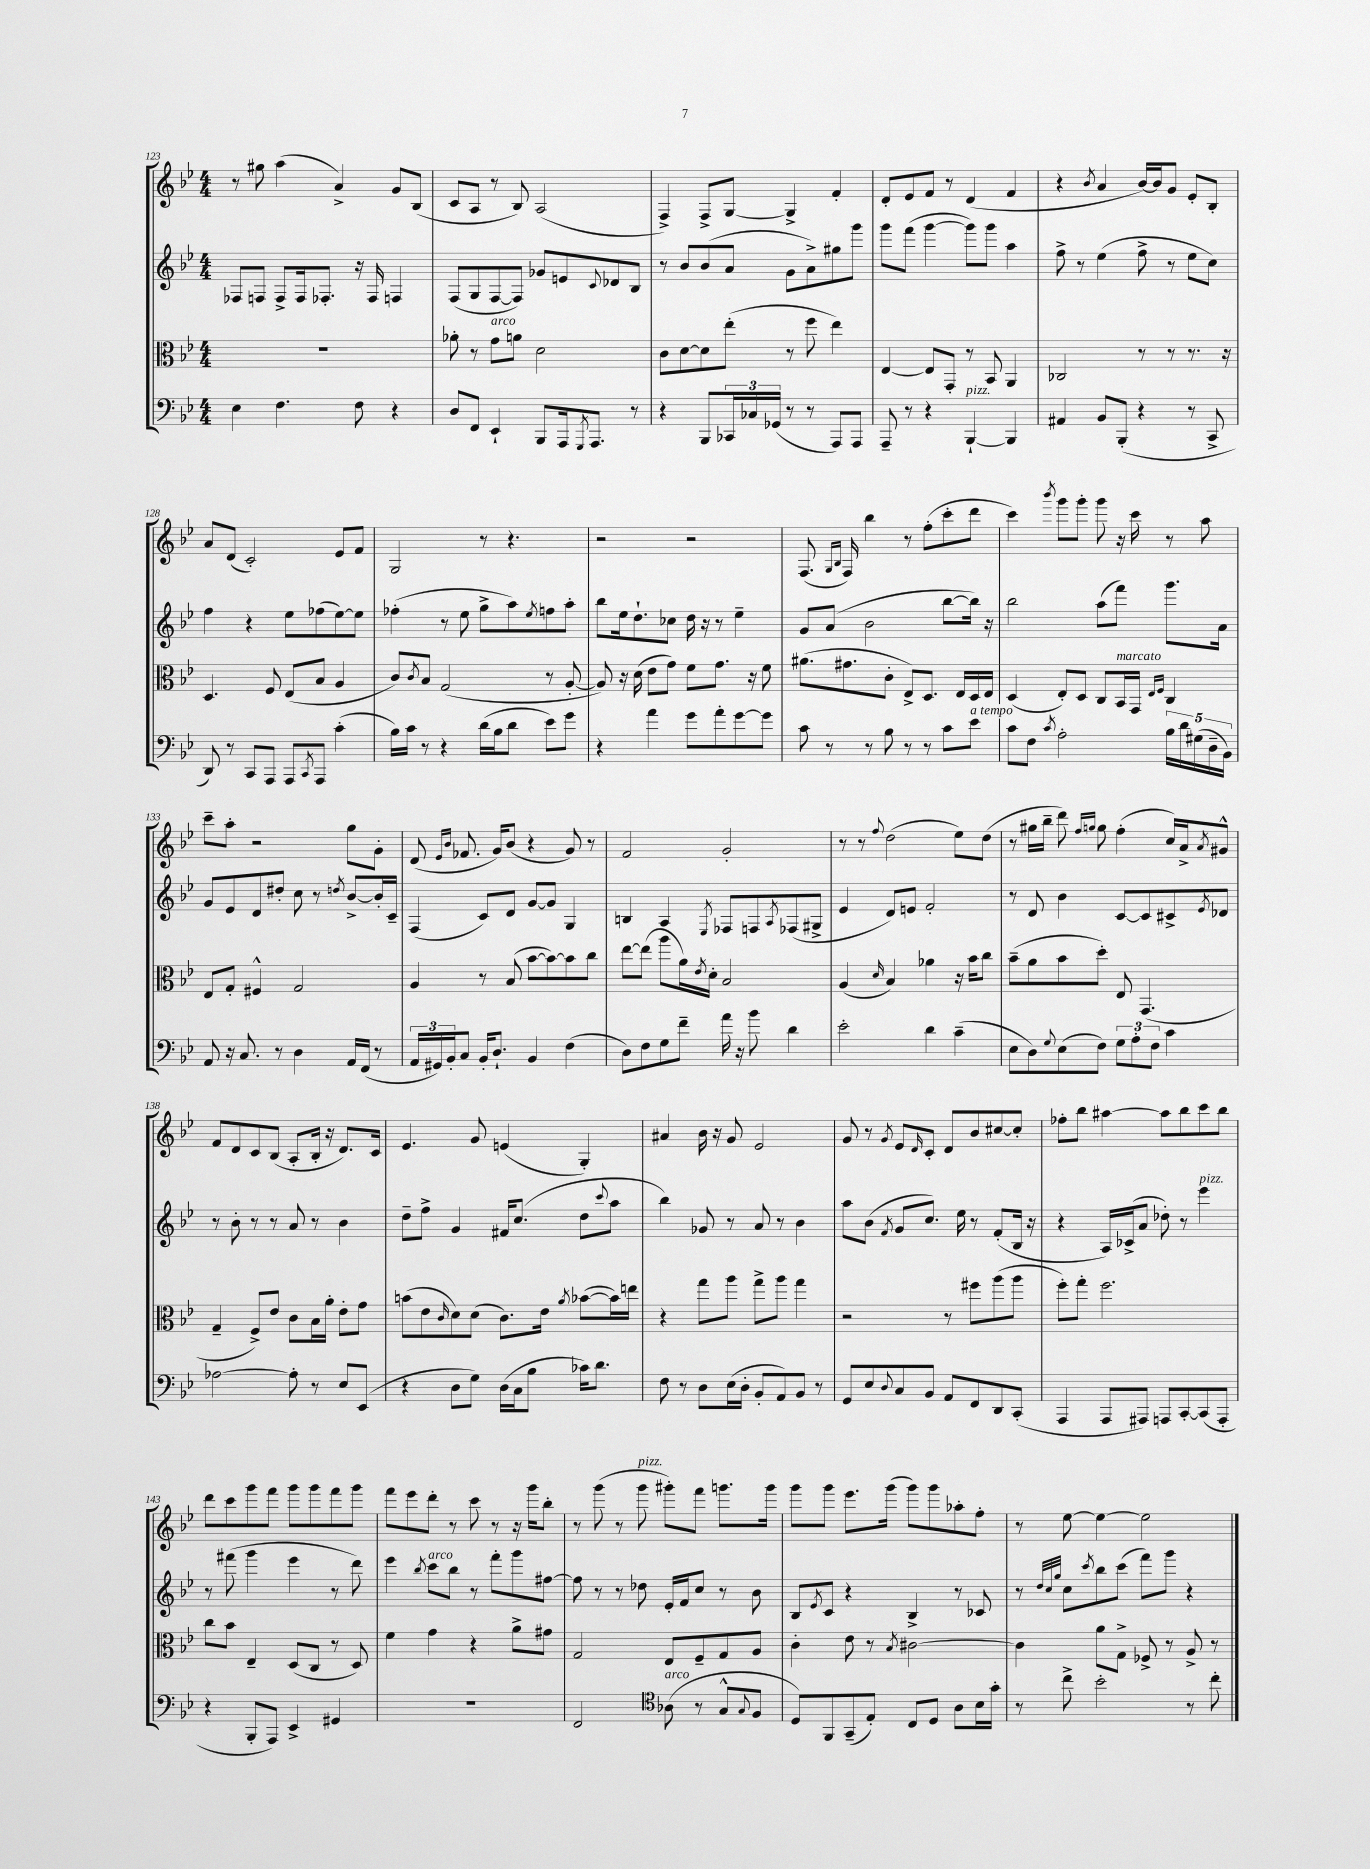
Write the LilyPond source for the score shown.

<<
\new StaffGroup <<
\new Staff = "s0" {
    \clef treble \key bes \major \numericTimeSignature \time 4/4
    r8 gis''8 a''4( a'4->) g'8 bes8( |
    c'8 a8 r8 bes8) a2( |
    f4->) f8-> g8~ g4-> f'4-. |
    d'8-. ees'8 f'8 r8 d'4( f'4 |
    r4 \acciaccatura { bes'8 } a'4 bes'16~) bes'16 g'8 ees'8-. bes8-. |
    a'8 d'8( c'2-.) ees'8 f'8 |
    g2 r8 r4. |
    r2 r2 |
    f8.( \grace { g16 bes16 } f16) bes''4 r8 f''8-.( c'''8-. d'''8 |
    c'''4) \acciaccatura { bes'''8 } g'''8 g'''8-. g'''8 r16 c'''16 r8 a''8 |
    c'''8-- a''8-. r2 g''8 g'8-. |
    d'8( \grace { ees'16 bes'16 } fes'8. g'16) bes'8( r4 g'8) r8 |
    f'2 g'2-. |
    r8 r8 \appoggiatura { f''8 } d''2( ees''8) d''8( |
    r8 gis''16 bes''16-- d'''8) \grace { f''16 g''16 } g''8 f''4-.( c''16) a'16-> \acciaccatura { a'8 } gis'8-^ |
    f'8 d'8 c'8 bes8( a8-. bes16-. r16 d'8.) c'16 |
    ees'4. g'8 e'4( g4-.) |
    ais'4 bes'16 r16 g'8 ees'2 |
    g'8 r8 \acciaccatura { g'8 } ees'8 \grace { d'16 } c'8-. d'8 bes'8 cis''8~ cis''8-. |
    fes''8-. bes''8 ais''4~ ais''8 bes''8 c'''8 bes''8 |
    d'''8 c'''8 g'''8 f'''8 g'''8 g'''8 f'''8 g'''8 |
    f'''8 ees'''8 d'''8-. r8 c'''8 r8 r16 g'''16 bes''8-. |
    r8 g'''8( r8 g'''8^\markup { \italic "pizz." } gis'''8-.) f'''8 g'''8. g'''16 |
    g'''8 g'''8 ees'''8. g'''16( g'''8) g'''8 aes''8-. f''8-. |
    r8 ees''8~ ees''4~ ees''2 \bar "|." |
}
\new Staff = "s1" {
    \clef treble \key bes \major \numericTimeSignature \time 4/4
    fes8 f8 f8-> f16 fes8.-. r16 fes16 f4 |
    f8( g8 f8~ f8) ges'8 e'8 \appoggiatura { c'8 } des'8 bes8 |
    r8 bes'8 bes'8( a'8 g'8 a'8->) gis''8 g'''8 |
    g'''8 f'''8( g'''4~ g'''8) g'''8 a''4 |
    f''8-> r8 ees''4( f''8-> r8 ees''8 c''8) |
    f''4 r4 ees''8 fes''8( ees''8~) ees''8 |
    fes''4-.( r8 ees''8 g''8-> a''8) \acciaccatura { ees''8 } f''8 a''8-. |
    bes''8 ees''16 d''8.-! ces''8 d''16 r16 r8 ees''4-- |
    g'8 a'8( bes'2 bes''8~ bes''16) r16 |
    bes''2 a''8( f'''8) g'''8. a'16 |
    g'8 ees'8 d'8 dis''8-. c''8 r8 \acciaccatura { d''8 } bes'8~-> bes'16-. c'16-- |
    f4( c'8) d'8 g'8~ g'8 g4 |
    b4 a4 \acciaccatura { ees8 } fes8 f8 \acciaccatura { a8 } fes8( gis8-> |
    ees'4 d'8) e'8 f'2-. |
    r8 d'8 bes'4 c'8~ c'8 cis'8-> \acciaccatura { ees'8 } des'8 |
    r8 bes'8-. r8 r8 a'8 r8 bes'4 |
    d''8-- f''8-> g'4 fis'16 c''8.( d''8 \appoggiatura { c'''8 } a''8 |
    bes''4) ges'8 r8 a'8 r8 bes'4 |
    a''8 bes'8( \acciaccatura { f'8 } g'8 c''8.) ees''16 r8 f'8-.( bes16 r16 |
    r4 a16) ces'16->( a'8 des''8-.) r8 ees'''4^\markup { \italic "pizz." } |
    r8 fis'''8( g'''4 ees'''4 r8 d'''8) |
    ees'''4 \acciaccatura { bes''8 } c'''8^\markup { \italic "arco" } bes''8 r8 f'''8-. g'''8 fis''8~ |
    fis''8 r8 r8 des''8 ees'16-. f'16 c''8 r8 bes'8 |
    bes8 \acciaccatura { ees'8 } c'8 r4 bes4-> r8 ces'8 |
    r8 \grace { d''32 c''32 g''32 } c''8 \acciaccatura { c'''8 } bes''8 c'''8( f'''8) g'''8 r4 \bar "|." |
}
\new Staff = "s2" {
    \clef alto \key bes \major \numericTimeSignature \time 4/4
    R1 |
    aes'8-. r8 g'8^\markup { \italic "arco" } a'8 d'2 |
    c'8 d'8~ d'8 ees''8-.( r8 f''8 ees''4) |
    ees4~ ees8 g,8-. r8 bes,8 a,4 |
    ces2 r8 r8 r8. r16 |
    d4. f8 ees8( bes8 a4 |
    c'8) \acciaccatura { c'8 } bes8 g2( r8 a8~-. |
    a8) r16 d'16( ees'8 g'8) f'8 g'8. r16 f'8 |
    ais'8.( gis'8. c'8-. ees8->) d8. ees16 d16 ees16 |
    d4( ees8-.) d8 c8 bes,16^\markup { \italic "marcato" } g,16 \grace { ees16 f16 } c4 |
    ees8 g8-. fis4-^ g2 |
    a4 r8 bes8( bes'8~ bes'8~) bes'8 c''8 |
    ees''8~ ees''8( a''8 a'16) \acciaccatura { ees'8 } d'16-. bes2 |
    a4( \grace { d'16 } bes4) aes'4 r16 bes'16 c''8 |
    bes'8--( a'8 bes'8 d''8-.) ees8 g,4.( |
    g4-- f8->) ees'8 c'8 bes16 a'16-. ees'8-. g'8 |
    b'8( ees'8 \grace { c'16 } d'8) d'8( c'8.) ees'16 \acciaccatura { a'8 } bes'8~( bes'16) e''16 |
    r4 g''8 a''8 g''8-> a''8 g''4 |
    r2 r8 fis''8 a''8( a''8 |
    f''8-.) g''8-. f''2. |
    c''8 bes'8 ees4-- d8( c8 r8 d8) |
    f'4 g'4 r4 a'8-> gis'8 |
    g2 ees8 f8-- g8 a8 |
    c'4-. ees'8 r8 \acciaccatura { bes8 } cis'2~ |
    cis'4 a'8 g8-> fes8-> r8 a8-> r8 \bar "|." |
}
\new Staff = "s3" {
    \clef bass \key bes \major \numericTimeSignature \time 4/4
    ees4 f4. f8 r4 |
    d8 f,8 ees,4-! bes,,8 a,,16 \acciaccatura { g,,8 } a,,8. r8 |
    r4 bes,,8 \tuplet 3/2 { ces,16 ces16 ges,16( } r8 r8 a,,8) a,,8 |
    a,,8-- r8 r4 bes,,4~-!^\markup { \italic "pizz." } bes,,4 |
    ais,4 bes,8 bes,,8-.( r4 r8 c,8-> |
    d,8) r8 c,8 a,,8 a,,8 \acciaccatura { c,8 } a,,8 c'4-.( |
    bes16) c'16 r8 r4 d'16( bes16 d'8 ees'8) g'8 |
    r4 a'4 g'8 a'8-. g'8~ g'8 |
    c'8 r8 r8 bes8 r8 r8 c'8 ees'8^\markup { \italic "a tempo" } |
    c'8 f8 \acciaccatura { c'8 } a2-. \tuplet 5/4 { bes16 d'16 gis16( d16-- bes,16) } |
    a,8 r16 c8. r8 d4 a,16 f,16( r8 |
    \tuplet 3/2 { a,16 gis,16) bes,16-. } c8 bes,16-. d8.-! bes,4 f4( |
    d8) f8 g8 f'8-- a'16 r16 bes'8 d'4 |
    ees'2-. d'4 c'4--( |
    ees8 d8) \appoggiatura { g8 } ees8( f8) \tuplet 3/2 { g8 a8-. f8 } c'4 |
    aes2~ aes8-. r8 ees8 ees,8( |
    r4 d8 g8) d16( c16 bes8 ces'16) d'8. |
    f8 r8 d8 ees16( d16-. bes,8-. a,8) bes,8 r8 |
    g,8 ees8 \appoggiatura { d8 } c8 bes,8 a,8 f,8 d,8 c,8-.( |
    a,,4 a,,8 ais,,8) a,,8 c,8~-. c,8( a,,8-. |
    r4 bes,,8-. a,,8) ees,4-> gis,4 |
    R1 |
    f,2 \clef tenor aes8^\markup { \italic "arco" }( r8 g8-^ \appoggiatura { g8 } f8 |
    d8) f,8 g,8--( ees8-.) c8 d8 a8 bes16 g'16-. |
    r8 c''8-> bes'2-. r8 c''8-. \bar "|." |
}
>>
>>
\layout { \context { \Score currentBarNumber = #123 } }
